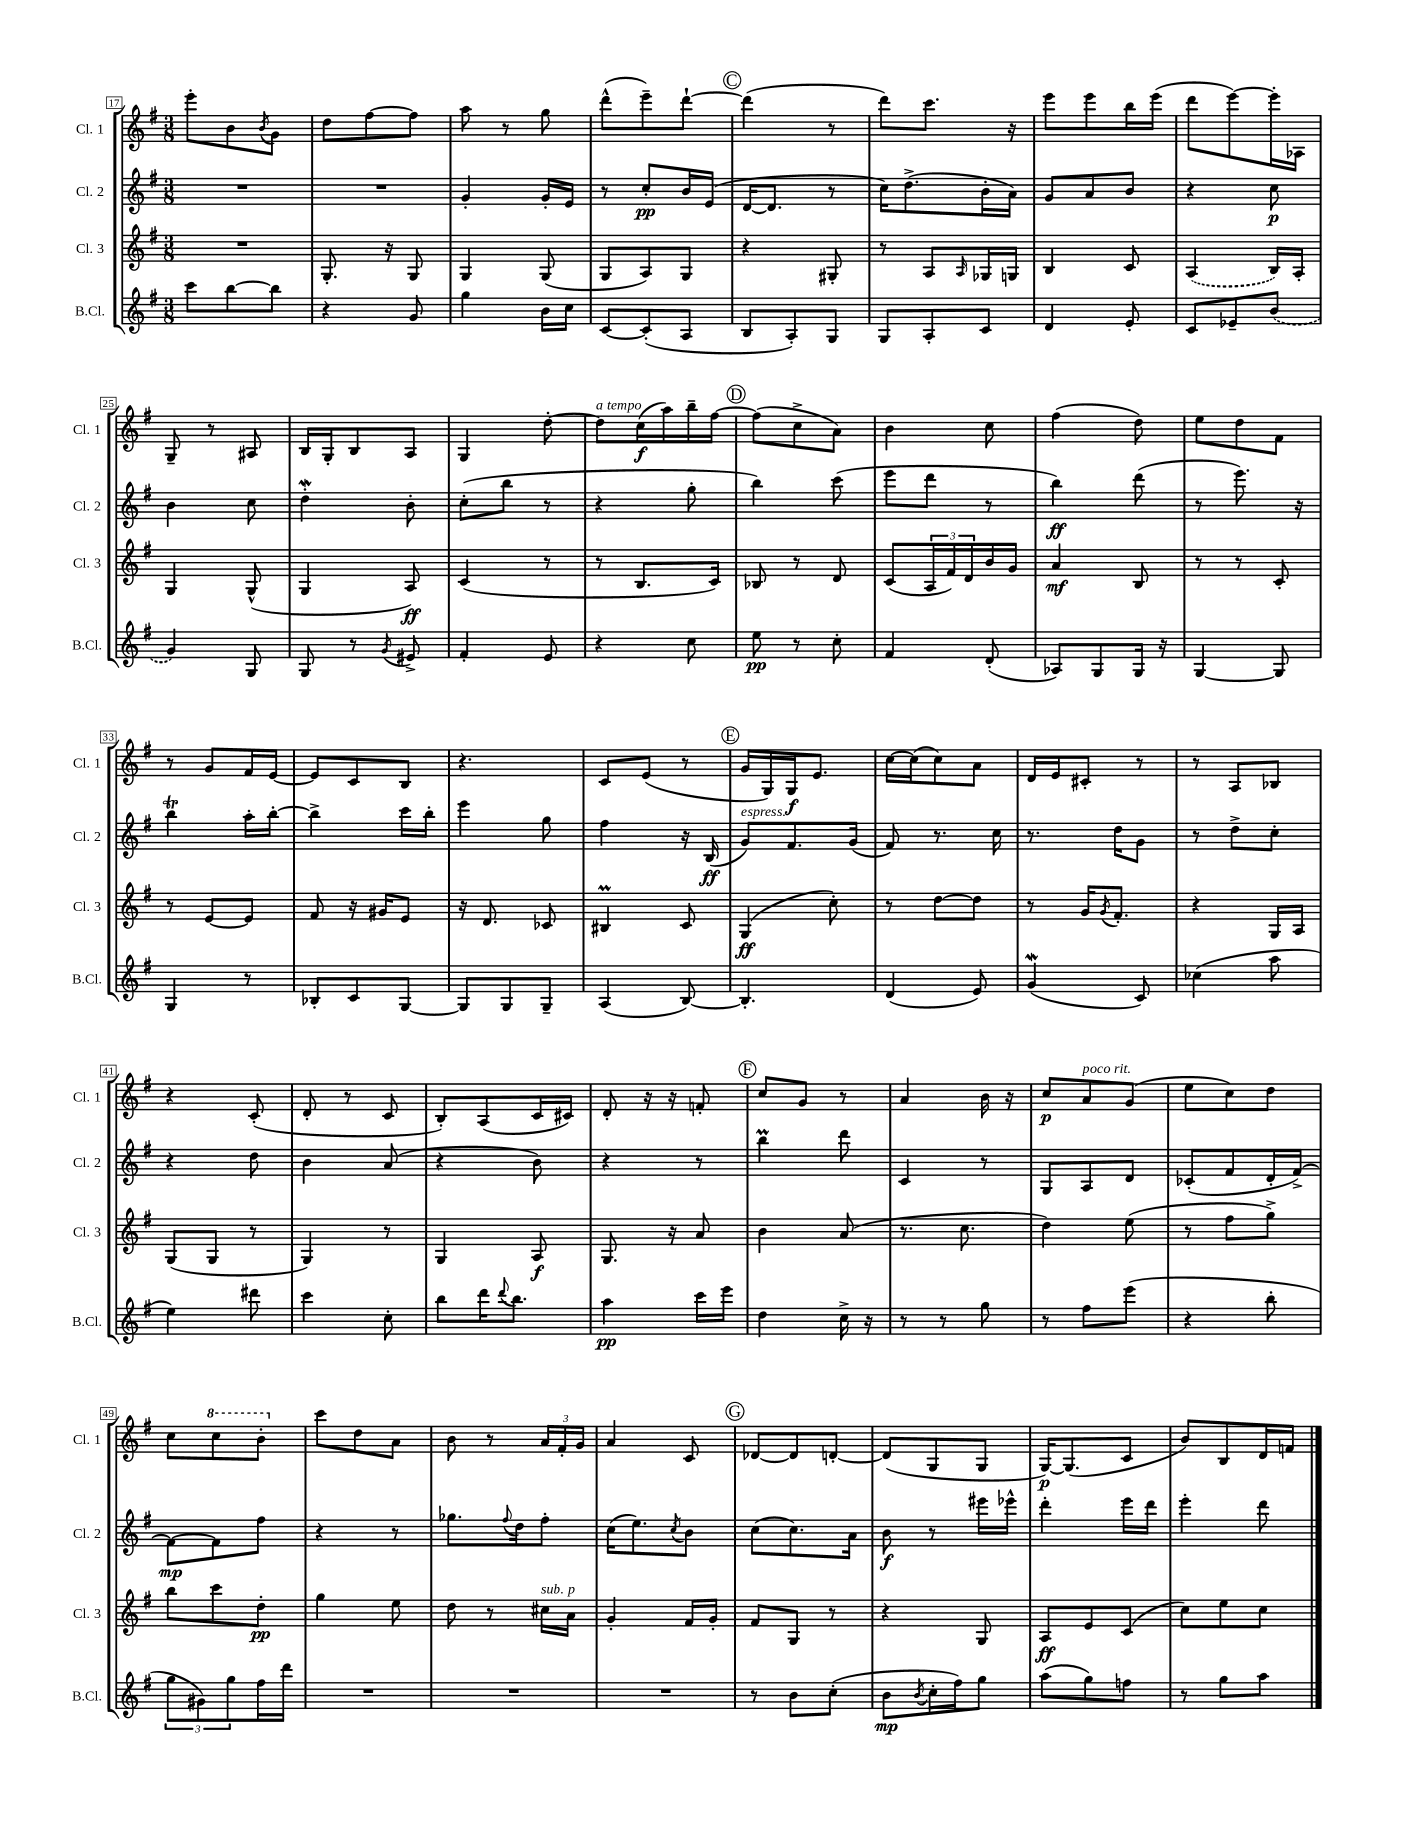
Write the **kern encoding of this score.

**kern	**kern	**kern	**kern
*staff4	*staff3	*staff2	*staff1
*clefG2	*clefG2	*clefG2	*clefG2
*k[f#]	*k[f#]	*k[f#]	*k[f#]
*M3/8	*M3/8	*M3/8	*M3/8
8ccc	4.r	4.r	8eee'
[8bb	.	.	8b
.	.	.	8qb
8bb]	.	.	8g
=	=	=	=
4r	8.G'	4.r	8dd
.	.	.	[8ff#
.	16r	.	.
8g	8G	.	8ff#]
=	=	=	=
4gg	4G	4g'	8aa
.	.	.	8r
16b	(8G	16g'	8gg
16cc	.	16e	.
=	=	=	=
[8c	8G	8r	(8ddd^^
(8c']	8A)	8cc'	8eee~)
8A	8G	16b	[8ddd`
.	.	(16e	.
=	=	=	=
8B	4r	[16d	(4ddd]
.	.	8.d]	.
8A')	.	.	.
8G	8G#'	8r	8r
=	=	=	=
8G	8r	16cc)	8ddd)
.	.	(8.dd^	.
8A'	8A	.	8.ccc
.	16qqA	.	.
8c	16G-	16b'	.
.	16G	16a)	16r
=	=	=	=
4d	4B	8g	8eee
.	.	8a	8eee
8e'	8c	8b	16bb
.	.	.	(16eee
=	=	=	=
8c	(4A	4r	8ddd
8e-~	.	.	[8eee)
(8b	16B)	8cc	16eee']
.	16A'	.	16A-
=	=	=	=
4g)	4G	4b	8G~
.	.	.	8r
8G	(8G^^	8cc	8A#
=	=	=	=
8G	4G	4dd'	16B
.	.	.	16G'
8r	.	.	8B
8qg	.	.	.
8e#^	8A)	8b'	8A
=	=	=	=
4f#'	(4c	(8cc'	4G
.	.	8bb	.
8e	8r	8r	[8dd'
=	=	=	=
4r	8r	4r	8dd]
.	8.B	.	(16cc
.	.	.	16aa)
8cc	.	8gg'	16bb~
.	16c)	.	[16ff#
=	=	=	=
8ee	8B-	4bb)	(8ff#]
8r	8r	.	8cc^
8cc'	8d	(8ccc	8a)
=	=	=	=
4f#	(8c	8eee	4b
.	24A	8ddd	.
.	24f#)	.	.
.	24d	.	.
(8d'	16b	8r	8cc
.	16g	.	.
=	=	=	=
8A-)	4a	4bb)	(4ff#
8G	.	.	.
16G	8B	(8ddd	8dd)
16r	.	.	.
=	=	=	=
[4G	8r	8r	8ee
.	8r	8.eee)	8dd
8G]	8c'	.	8f#
.	.	16r	.
=	=	=	=
4G	8r	4bb	8r
.	[8e	.	8g
8r	8e]	16aa'	16f#
.	.	[16bb'	[16e
=	=	=	=
8B-'	8f#	4bb^]	8e]
8c	16r	.	8c
.	16g#	.	.
[8G	8e	16ccc	8B
.	.	16bb'	.
=	=	=	=
8G]	16r	4eee	4.r
.	8.d	.	.
8G	.	.	.
8G~	8c-	8gg	.
=	=	=	=
(4A	4B#	4ff#	8c
.	.	.	(8e
[8B)	8c	16r	8r
.	.	(16B	.
=	=	=	=
4.B']	(4G	8g)	16g
.	.	.	16G)
.	.	8.f#	16G
.	.	.	8.e
.	8cc')	.	.
.	.	(16g	.
=	=	=	=
(4d	8r	8f#)	[16cc
.	.	.	(16cc]
.	[8dd	8.r	8cc)
8e)	8dd]	.	8a
.	.	16cc	.
=	=	=	=
(4g	8r	8.r	16d
.	.	.	16e
.	16g	.	8c#'
.	8qg	.	.
.	8.f#'	16dd	.
8c)	.	8g	8r
=	=	=	=
(4cc-	4r	8r	8r
.	.	8dd^	8A
8aa	16G	8cc'	8B-
.	16A	.	.
=	=	=	=
4ee)	(8G	4r	4r
.	8G	.	.
8ddd#	8r	8dd	(8c'
=	=	=	=
4ccc	4G)	4b	8d'
.	.	.	8r
8cc'	8r	(8a	8c
=	=	=	=
8bb	4G	4r	8B')
16ddd	.	.	(8A
8qqddd	.	.	.
8.bb	.	.	.
.	8A	8b)	16c
.	.	.	16c#)
=	=	=	=
4aa	8.G	4r	8d'
.	.	.	16r
.	16r	.	16r
16ccc	8a	8r	8f'
16eee	.	.	.
=	=	=	=
4dd	4b	4bb	8cc
.	.	.	8g
16cc^	(8a	8ddd	8r
16r	.	.	.
=	=	=	=
8r	8.r	4c	4a
8r	.	.	.
.	8.cc	.	.
8gg	.	8r	16b
.	.	.	16r
=	=	=	=
8r	4dd)	8G	8cc
8ff#	.	8A	8a
(8eee	(8ee	8d	(8g
=	=	=	=
4r	8r	(8c-'	8ee
.	8ff#	8f#	8cc)
8bb'	8gg^)	16d'	8dd
.	.	[16f#^)	.
=	=	=	=
12gg	8bb	8f#_	8cc
12g#)	.	.	.
.	8ccc	8f#]	8ccc
12gg	.	.	.
16ff#	8dd'	8ff#	8bb'
16ddd	.	.	.
=	=	=	=
4.r	4gg	4r	8ccc
.	.	.	8dd
.	8ee	8r	8a
=	=	=	=
4.r	8dd	8.gg-	8b
.	8r	.	8r
.	.	8qqff#	.
.	.	16dd	.
.	16cc#	8ff#'	24a
.	.	.	24f#'
.	16a	.	.
.	.	.	24g
=	=	=	=
4.r	4g'	(16cc	4a
.	.	8.ee)	.
.	.	8qcc	.
.	16f#	8b	8c
.	16g'	.	.
=	=	=	=
8r	8f#	(8cc	[8d-
8b	8G	8.cc)	8d-]
(8cc'	8r	.	[8d'
.	.	16a	.
=	=	=	=
8b	4r	8b	(8d]
8qb	.	.	.
16cc'	.	8r	8G
16ff#)	.	.	.
8gg	8G	16eee#	8G
.	.	16eee-^^	.
=	=	=	=
(8aa	8A	4ddd'	[16G)
.	.	.	(8.G]
8gg)	8e	.	.
8ff	(8c	16eee	8c
.	.	16ddd	.
=	=	=	=
8r	8cc)	4eee'	8b)
8gg	8ee	.	8B
8aa	8cc	8ddd	16d
.	.	.	16f
==	==	==	==
*-	*-	*-	*-
